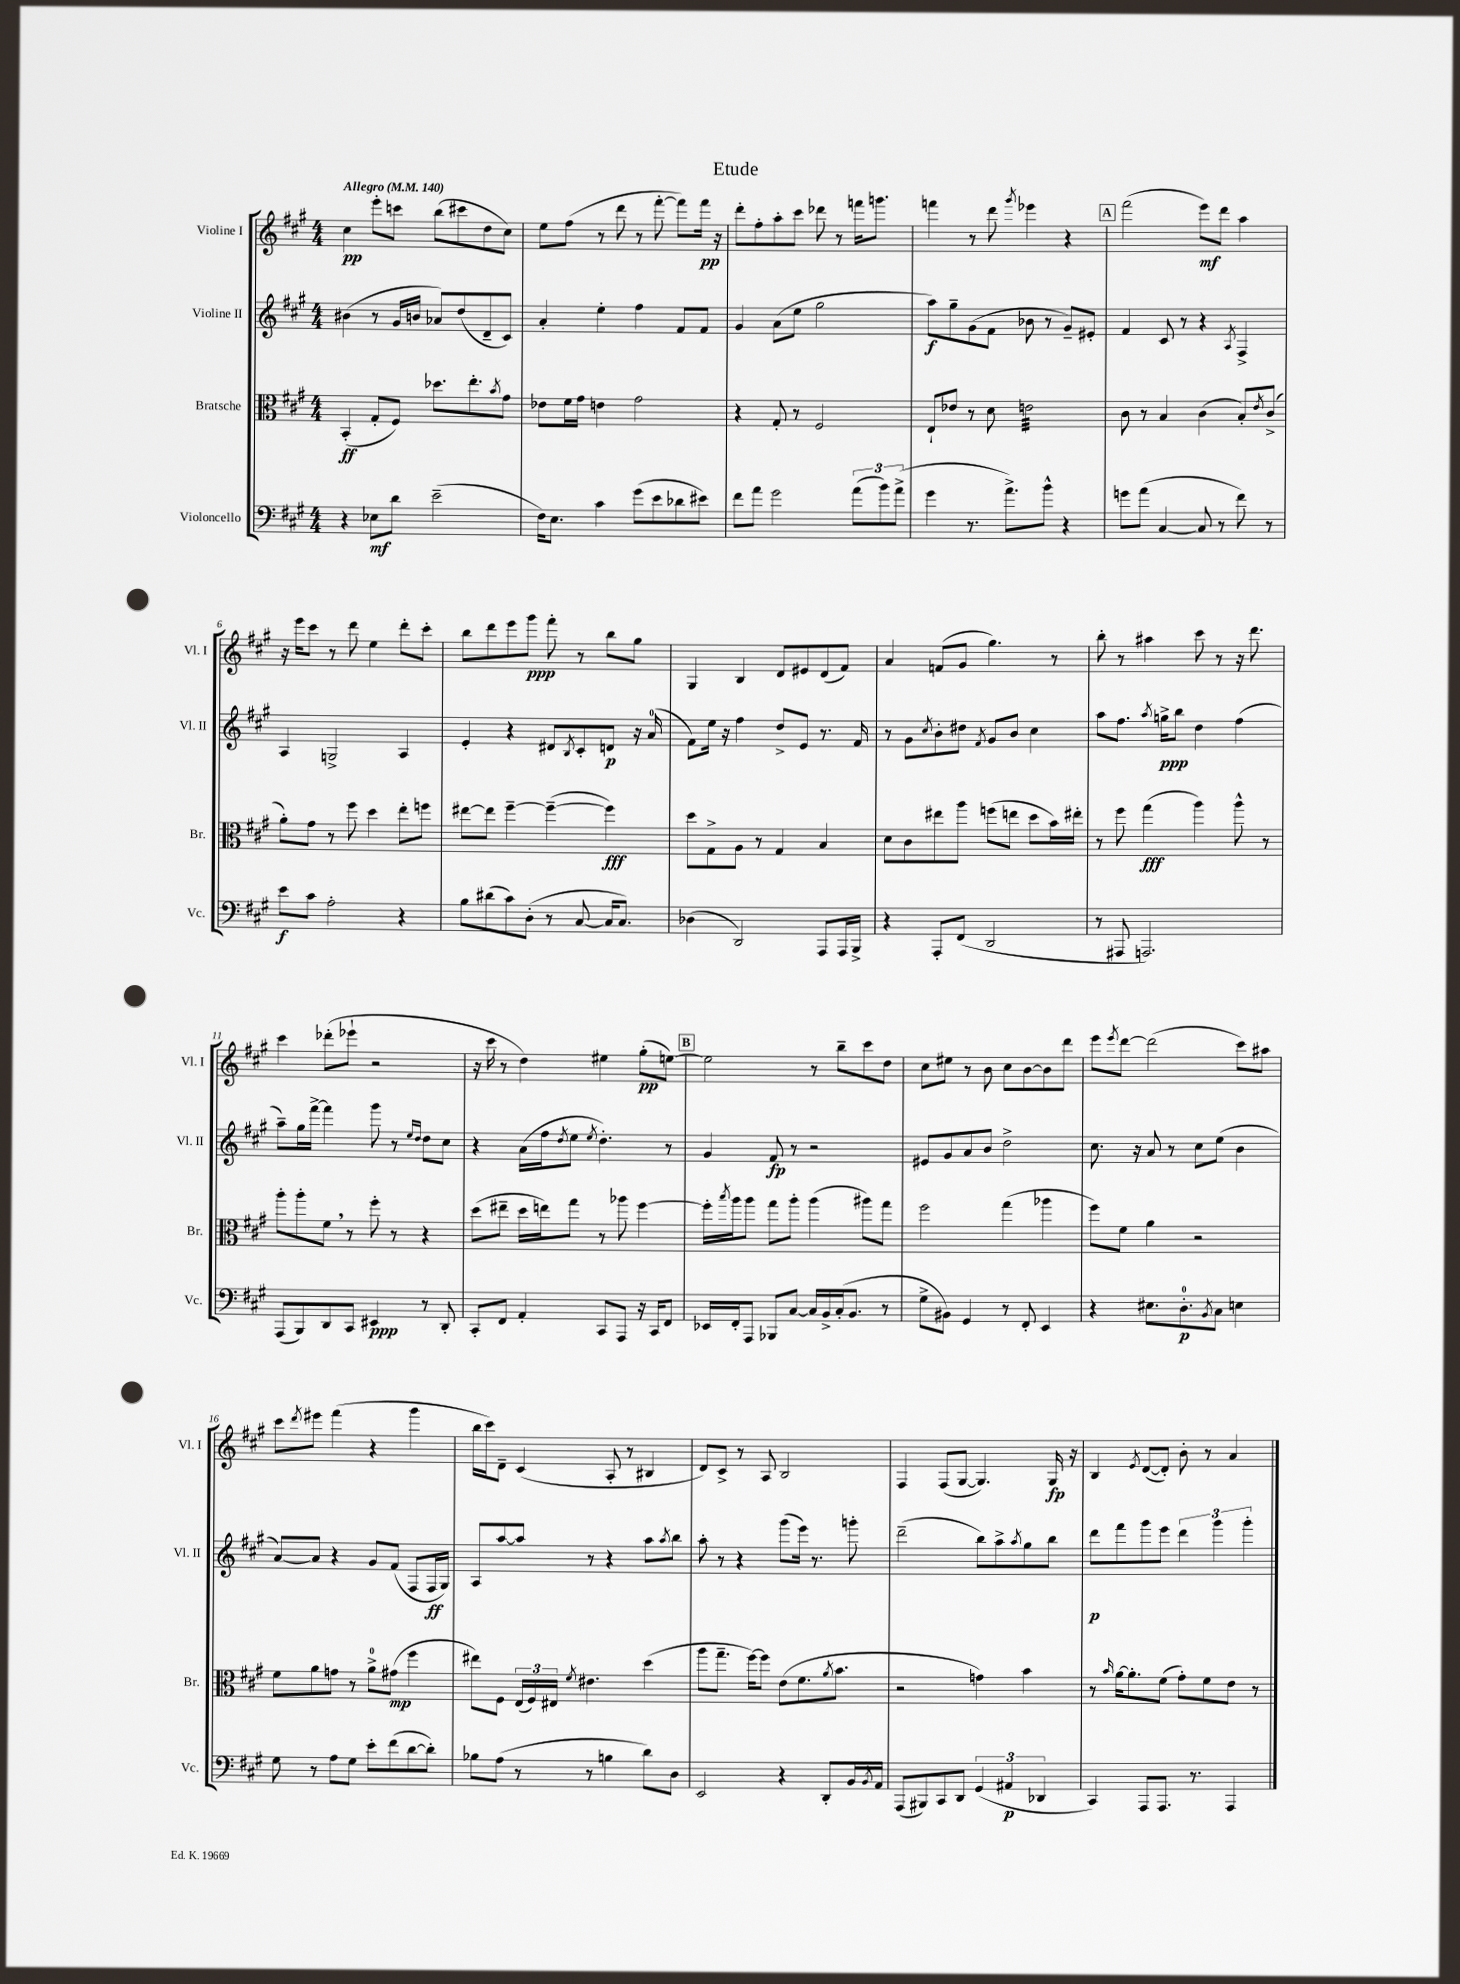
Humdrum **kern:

**kern	**dynam	**kern	**dynam	**kern	**dynam	**kern	**dynam
*part4	*part4	*part3	*part3	*part2	*part2	*part1	*part1
*staff4	*staff4	*staff3	*staff3	*staff2	*staff2	*staff1	*staff1
*I"Violoncello	*	*I"Bratsche	*	*I"Violine II	*	*I"Violine I	*
*I'Vc.	*	*I'Br.	*	*I'Vl. II	*	*I'Vl. I	*
*clefF4	*	*clefC3	*	*clefG2	*	*clefG2	*
*k[f#c#g#]	*	*k[f#c#g#]	*	*k[f#c#g#]	*	*k[f#c#g#]	*
*M4/4	*	*M4/4	*	*M4/4	*	*M4/4	*
*MM140	*	*MM140	*	*MM140	*	*MM140	*
=1	=1	=1	=1	=1	=1	=1	=1
!	!	!	!	!	!	!LO:TX:a:B:t=Allegro	!
4r	.	(4BB'/	ff	(4b#X\	.	4cc#\	pp
8E-X\L	mf	8G#'/L	.	8r	.	8eee'\L	.
8d\J	.	8F#/J)	.	16g#/LL	.	8cccn\J	.
.	.	.	.	16bn/JJ	.	.	.
(2e~\	.	8.dd-X\L	.	8a-X/L)	.	(8bb\L	.
.	.	.	.	(8dd/	.	8ccc#X\	.
.	.	8.ee'\	.	.	.	.	.
.	.	.	.	8d~/	.	8dd\	.
.	.	8qb/	.	.	.	.	.
.	.	8g#\J	.	8c#/J)	.	8cc#\J)	.
=2	=2	=2	=2	=2	=2	=2	=2
16F#\KL)	.	8e-X\L	.	4a'/	.	8ee\L	.
8.E\J	.	.	.	.	.	.	.
.	.	16f#\L	.	.	.	(8ff#\J	.
.	.	16g#\JJ	.	.	.	.	.
4c#\	.	4en\	.	4ee'\	.	8r	.
.	.	.	.	.	.	8ddd\	.
(8g#\L	.	2g#\	.	4ff#\	.	8r	.
8e\	.	.	.	.	.	[8fff#'\	.
8d-X\	.	.	.	8f#/L	.	8fff#\L])	.
8e#X\J)	.	.	.	8f#/J	.	16fff#\Jk	pp
.	.	.	.	.	.	16r	.
=3	=3	=3	=3	=3	=3	=3	=3
8f#\L	.	4r	.	4g#/	.	8ddd'\L	.
8a\J	.	.	.	.	.	8ff#'\	.
2g#\	.	8G#'/	.	(8a\L	.	8aa'\	.
.	.	8r	.	8ee\J	.	8ccc#\J	.
.	.	2F#/	.	2gg#\	.	8ddd-X\	.
.	.	.	.	.	.	8r	.
(12a\L	.	.	.	.	.	16fffn\KL	.
.	.	.	.	.	.	8.gggn\J	.
12b\)	.	.	.	.	.	.	.
(12a^\J	.	.	.	.	.	.	.
=4	=4	=4	=4	=4	=4	=4	=4
4g#\	.	8E`/L	.	8aa\L)	f	4fffn\	.
.	.	8e-X/J	.	8gg#~\	.	.	.
8.r	.	8r	.	(8g#\	.	8r	.
.	.	8d\	.	8f#\J	.	8ddd\	.
8.a^\L)	.	.	.	.	.	.	.
.	.	.	.	.	.	8qggg#/	.
*	*	*tremolo	*	*	*	*	*
.	.	32en\LLL	.	8b-X\	.	4eee-X\	.
.	.	32en\	.	.	.	.	.
.	.	32en\	.	.	.	.	.
.	.	32en\	.	.	.	.	.
8b^^\J	.	32en\	.	8r	.	.	.
.	.	32en\	.	.	.	.	.
.	.	32en\	.	.	.	.	.
.	.	32en\	.	.	.	.	.
4r	.	32en\	.	8g#~/L)	.	4r	.
.	.	32en\	.	.	.	.	.
.	.	32en\	.	.	.	.	.
.	.	32en\	.	.	.	.	.
.	.	32en\	.	8e#X'/J	.	.	.
.	.	32en\	.	.	.	.	.
.	.	32en\	.	.	.	.	.
.	.	32en\JJJ	.	.	.	.	.
*	*	*Xtremolo	*	*	*	*	*
!!LO:REH:place=s1:t=A
=5	=5	=5	=5	=5	=5	=5	=5
8gn\L	.	8c#\	.	4f#/	.	(2fff#\	.
(8a\J	.	8r	.	.	.	.	.
[4C#/	.	4B/	.	8c#/	.	.	.
.	.	.	.	8r	.	.	.
8C#/]	.	(4c#\	.	4r	.	8eee\L)	mf
8r	.	.	.	.	.	8ddd\J	.
.	.	.	.	8qA/	.	.	.
8f#\)	.	8B'/L)	.	4F#^/	.	4aa\	.
.	.	8qe/	.	.	.	.	.
8r	.	(8c#^/J	.	.	.	.	.
!!LO:LB:g=z
=6	=6	=6	=6	=6	=6	=6	=6
8e\L	f	8a'\L)	.	4A/	.	16r	.
.	.	.	.	.	.	16eee\KL	.
8c#\J	.	8g#\J	.	.	.	8ccc#\J	.
2A'\	.	8r	.	2Gn^/	.	8r	.
.	.	8ff#\	.	.	.	8ddd\	.
.	.	4dd\	.	.	.	4ee\	.
4r	.	8ee'\L	.	4A/	.	8ddd'\L	.
.	.	8ffn\J	.	.	.	8ccc#'\J	.
=7	=7	=7	=7	=7	=7	=7	=7
8B\L	.	[8ee#X\L	.	4e'/	.	8bb\L	.
(8d#X\	.	8ee#\J]	.	.	.	8ddd\	.
8c#\)	.	[4ff#~\	.	4r	.	8eee\	.
(8D'\J	.	.	.	.	.	8ggg#\J	ppp
8r	.	(4ff#~\_	.	8d#X/L	.	8fff#'\	.
.	.	.	.	8qB/	.	.	.
[8C#/	.	.	.	8c#'/	.	8r	.
16C#/KL]	.	4ff#\])	fff	8dn/J	p	8bb\L	.
8.C#/J)	.	.	.	.	.	.	.
.	.	.	.	16r	.	8gg#\J	.
.	.	.	.	(16a/	.	.	.
=8	=8	=8	=8	=8	=8	=8	=8
(4D-X\	.	8dd\L	.	8f#\L)	.	4G#/	.
.	.	8G#^\	.	16ee\Jk	.	.	.
.	.	.	.	16r	.	.	.
2DD/)	.	8A\J	.	4ff#\	.	4B/	.
.	.	8r	.	.	.	.	.
.	.	4G#/	.	8dd^/L	.	8d/L	.
.	.	.	.	8e/J	.	8e#X/	.
8AAA/L	.	4B/	.	8.r	.	(8d/	.
16AAA/L	.	.	.	.	.	8f#/J)	.
16BBB^/JJ	.	.	.	16f#/	.	.	.
=9	=9	=9	=9	=9	=9	=9	=9
4r	.	8d\L	.	8r	.	4a/	.
.	.	8c#\	.	8g#\L	.	.	.
.	.	.	.	8qcc#/	.	.	.
8AAA'/L	.	8ee#X\	.	8b'\	.	(8fn/L	.
(8FF#/J	.	8aa\J	.	8dd#X\J	.	8g#/J	.
.	.	.	.	8qf#/	.	.	.
2DD/	.	(8ffn\L	.	8g#/L	.	4.gg#\)	.
.	.	8een\J	.	8b/J	.	.	.
.	.	8dd\L	.	4cc#\	.	.	.
.	.	16b\L)	.	.	.	8r	.
.	.	16ee#X'\JJ	.	.	.	.	.
=10	=10	=10	=10	=10	=10	=10	=10
8r	.	8r	.	8aa\L	.	8bb'\	.
8AAA#X/	.	8ff#\	.	8.ff#\J	.	8r	.
2.AAAn/)	.	(4gg#\	fff	.	.	4aa#X\	.
.	.	.	.	8qaa/	.	.	.
.	.	.	.	16ggn^\KL	ppp	.	.
.	.	.	.	8bb\J	.	.	.
.	.	4aa\)	.	4dd\	.	8ccc#\	.
.	.	.	.	.	.	8r	.
.	.	8aa^^\	.	(4ff#\	.	16r	.
.	.	.	.	.	.	8.ddd\	.
.	.	8r	.	.	.	.	.
!!LO:LB:g=z
=11	=11	=11	=11	=11	=11	=11	=11
(8AAA/L	.	8aa'\L	.	8aa~\L)	.	4ccc#\	.
8BBB/)	.	8aa'\	.	16gg#\L	.	.	.
.	.	.	.	[16fff#^\JJ	.	.	.
8DD/	.	8f#,\J	.	4fff#\]	.	(8ddd-X'\L	.
8CC#/J	.	8r	.	.	.	8eee-X`\J	.
4EE#X/	ppp	8ff#'\	.	8ggg#\	.	2r	.
.	.	8r	.	8r	.	.	.
.	.	.	.	16qqee/LL	.	.	.
.	.	.	.	16qqdd/JJ	.	.	.
8r	.	4r	.	8dd\L	.	.	.
8DD'/	.	.	.	8cc#\J	.	.	.
=12	=12	=12	=12	=12	=12	=12	=12
8CC#'/L	.	(8dd\L	.	4r	.	16r	.
.	.	.	.	.	.	16ccc#\	.
8FF#/J	.	8ee#X~\J	.	.	.	8r	.
4AA'/	.	16dd\LL	.	(16a\LL	.	4dd\)	.
.	.	16een\J)	.	16ff#\J	.	.	.
.	.	.	.	8qdd/	.	.	.
.	.	8gg#\J	.	8ee\J	.	.	.
.	.	.	.	8qee/	.	.	.
8CC#/L	.	8r	.	4.dd'\)	.	4ee#X\	.
8AAA/J	.	8aa-X\	.	.	.	.	.
16r	.	[4ff#\	.	.	.	(8gg#'\L	pp
16CC#/KL	.	.	.	.	.	.	.
8FF#/J	.	.	.	8r	.	[8een\J)	.
!!LO:REH:place=s1:t=B
=13	=13	=13	=13	=13	=13	=13	=13
16EE-X/LL	.	16ff#'\LL]	.	4g#/	.	2ee\]	.
.	.	8qbb/	.	.	.	.	.
16FF#'/J	.	16aa\J	.	.	.	.	.
8AAA/J	.	8aa\J	.	.	.	.	.
8BBB-X/L	.	8gg#\L	.	8f#/	fp	.	.
[8C#/J	.	8aa'\J	.	8r	.	.	.
16C#/LL]	.	(4aa\	.	2r	.	8r	.
16BB^/	.	.	.	.	.	.	.
(16C#'/J	.	.	.	.	.	8bb~\L	.
8.BB/J	.	.	.	.	.	.	.
.	.	8aa#X\L)	.	.	.	8ccc#\	.
8r	.	8gg#\J	.	.	.	8dd\J	.
=14	=14	=14	=14	=14	=14	=14	=14
8G#^\L	.	2ff#\	.	8e#X/L	.	8cc#\L	.
8BB#X\J)	.	.	.	8g#/	.	8ee#X\J	.
4GG#/	.	.	.	8a/	.	8r	.
.	.	.	.	8b/J	.	8b\	.
8r	.	(4gg#\	.	2dd^\	.	8cc#\L	.
8FF#'/	.	.	.	.	.	[8b\	.
4EE/	.	4aa-X\	.	.	.	8b\]	.
.	.	.	.	.	.	8ddd\J	.
=15	=15	=15	=15	=15	=15	=15	=15
4r	.	8ff#\L)	.	8.cc#\	.	8eee\L	.
.	.	.	.	.	.	8qeee/	.
.	.	8f#\J	.	.	.	[8ddd\J	.
.	.	.	.	16r	.	.	.
8.E#X\L	.	4a\	.	8a/	.	(2ddd\]	.
.	.	.	.	8r	.	.	.
8.D'\	p	.	.	.	.	.	.
.	.	2r	.	8cc#\L	.	.	.
8qBB/	.	.	.	.	.	.	.
8C#\J	.	.	.	(8ee\J	.	.	.
4En\	.	.	.	4b\	.	8ccc#\L)	.
.	.	.	.	.	.	8aa#X\J	.
!!LO:LB:g=z
=16	=16	=16	=16	=16	=16	=16	=16
8G#\	.	8f#\L	.	[8a/L)	.	8ccc#\L	.
.	.	.	.	.	.	8qddd/	.
8r	.	8a\	.	8a/J]	.	8eee#X\J	.
8A\L	.	8gn\J	.	4r	.	(4fff#\	.
8G#\J	.	8r	.	.	.	.	.
8e'\L	.	8a^\L	.	8g#/L	.	4r	.
(8f#\	.	(8g#X\J	mp	(8f#/J	.	.	.
[8d\	.	4ff#\	.	8F#/L	.	4ggg#\	.
8d'\J])	.	.	.	16F#/L	ff	.	.
.	.	.	.	16G#/JJ)	.	.	.
=17	=17	=17	=17	=17	=17	=17	=17
8B-X\L	.	8ee#X\L)	.	8A/L	.	16bb\LL	.
.	.	.	.	.	.	16ccc#\J)	.
(8A\J	.	8F#\J	.	[8aa/	.	8d~\J	.
8r	.	(24E/LL	.	8aa/J]	.	(4c#/	.
.	.	24F#/)	.	.	.	.	.
.	.	24E#X/JJ	.	.	.	.	.
.	.	8qf#/	.	.	.	.	.
8r	.	4.e#X\	.	8r	.	.	.
4Bn\	.	.	.	4r	.	8A'/	.
.	.	.	.	.	.	8r	.
8d\L)	.	(4dd\	.	8aa\L	.	4B#X/	.
.	.	.	.	8qaa/	.	.	.
8D\J	.	.	.	8bb\J	.	.	.
=18	=18	=18	=18	=18	=18	=18	=18
2EE/	.	8aa\L	.	8aa'\	.	8d/L)	.
.	.	8.gg#~\J	.	8r	.	8c#^/J	.
.	.	.	.	4r	.	8r	.
.	.	[16ff#\KL)	.	.	.	.	.
.	.	8ff#\J]	.	.	.	8A/	.
4r	.	(8e\L	.	(8ggg#\L	.	2B/	.
.	.	8.f#\	.	16eee\Jk)	.	.	.
.	.	.	.	8.r	.	.	.
8DD'/L	.	.	.	.	.	.	.
.	.	8qa/	.	.	.	.	.
.	.	8.b\J	.	.	.	.	.
16BB/L	.	.	.	8gggn'\	.	.	.
8qBB/	.	.	.	.	.	.	.
16AA/JJ	.	.	.	.	.	.	.
=19	=19	=19	=19	=19	=19	=19	=19
(8AAA/L	.	2r	.	(2ddd~\	.	4F#/	.
8BBB#X/)	.	.	.	.	.	.	.
8CC#/	.	.	.	.	.	(8F#/L	.
8DD/J	.	.	.	.	.	[8G#/J	.
(6GG#/	.	4gn\)	.	8bb\L)	.	4.G#/])	.
.	.	.	.	8aa^\	.	.	.
6AA#X/	p	.	.	.	.	.	.
.	.	.	.	8qaa/	.	.	.
.	.	4b\	.	8gg#\	.	.	.
6DD-X/	.	.	.	.	.	.	.
.	.	.	.	8bb\J	.	16G#/	fp
.	.	.	.	.	.	16r	.
=20	=20	=20	=20	=20	=20	=20	=20
4CC#/)	.	8r	.	8ddd\L	p	4B/	.
.	.	16qqb/	.	.	.	.	.
.	.	[16a\KL	.	8fff#\	.	.	.
.	.	8.a'\]	.	.	.	.	.
.	.	.	.	.	.	8qe/	.
8AAA/L	.	.	.	8ggg#\	.	([8d/L	.
8.AAA/J	.	(8f#\J	.	8eee\J	.	8d'/J])	.
.	.	8g#'\L)	.	6ddd\	.	8b'\	.
8.r	.	.	.	.	.	.	.
.	.	8f#\	.	.	.	8r	.
.	.	.	.	6ggg#\	.	.	.
4AAA/	.	8e\J	.	.	.	4a/	.
.	.	.	.	6ggg#'\	.	.	.
.	.	8r	.	.	.	.	.
==	==	==	==	==	==	==	==
*-	*-	*-	*-	*-	*-	*-	*-
